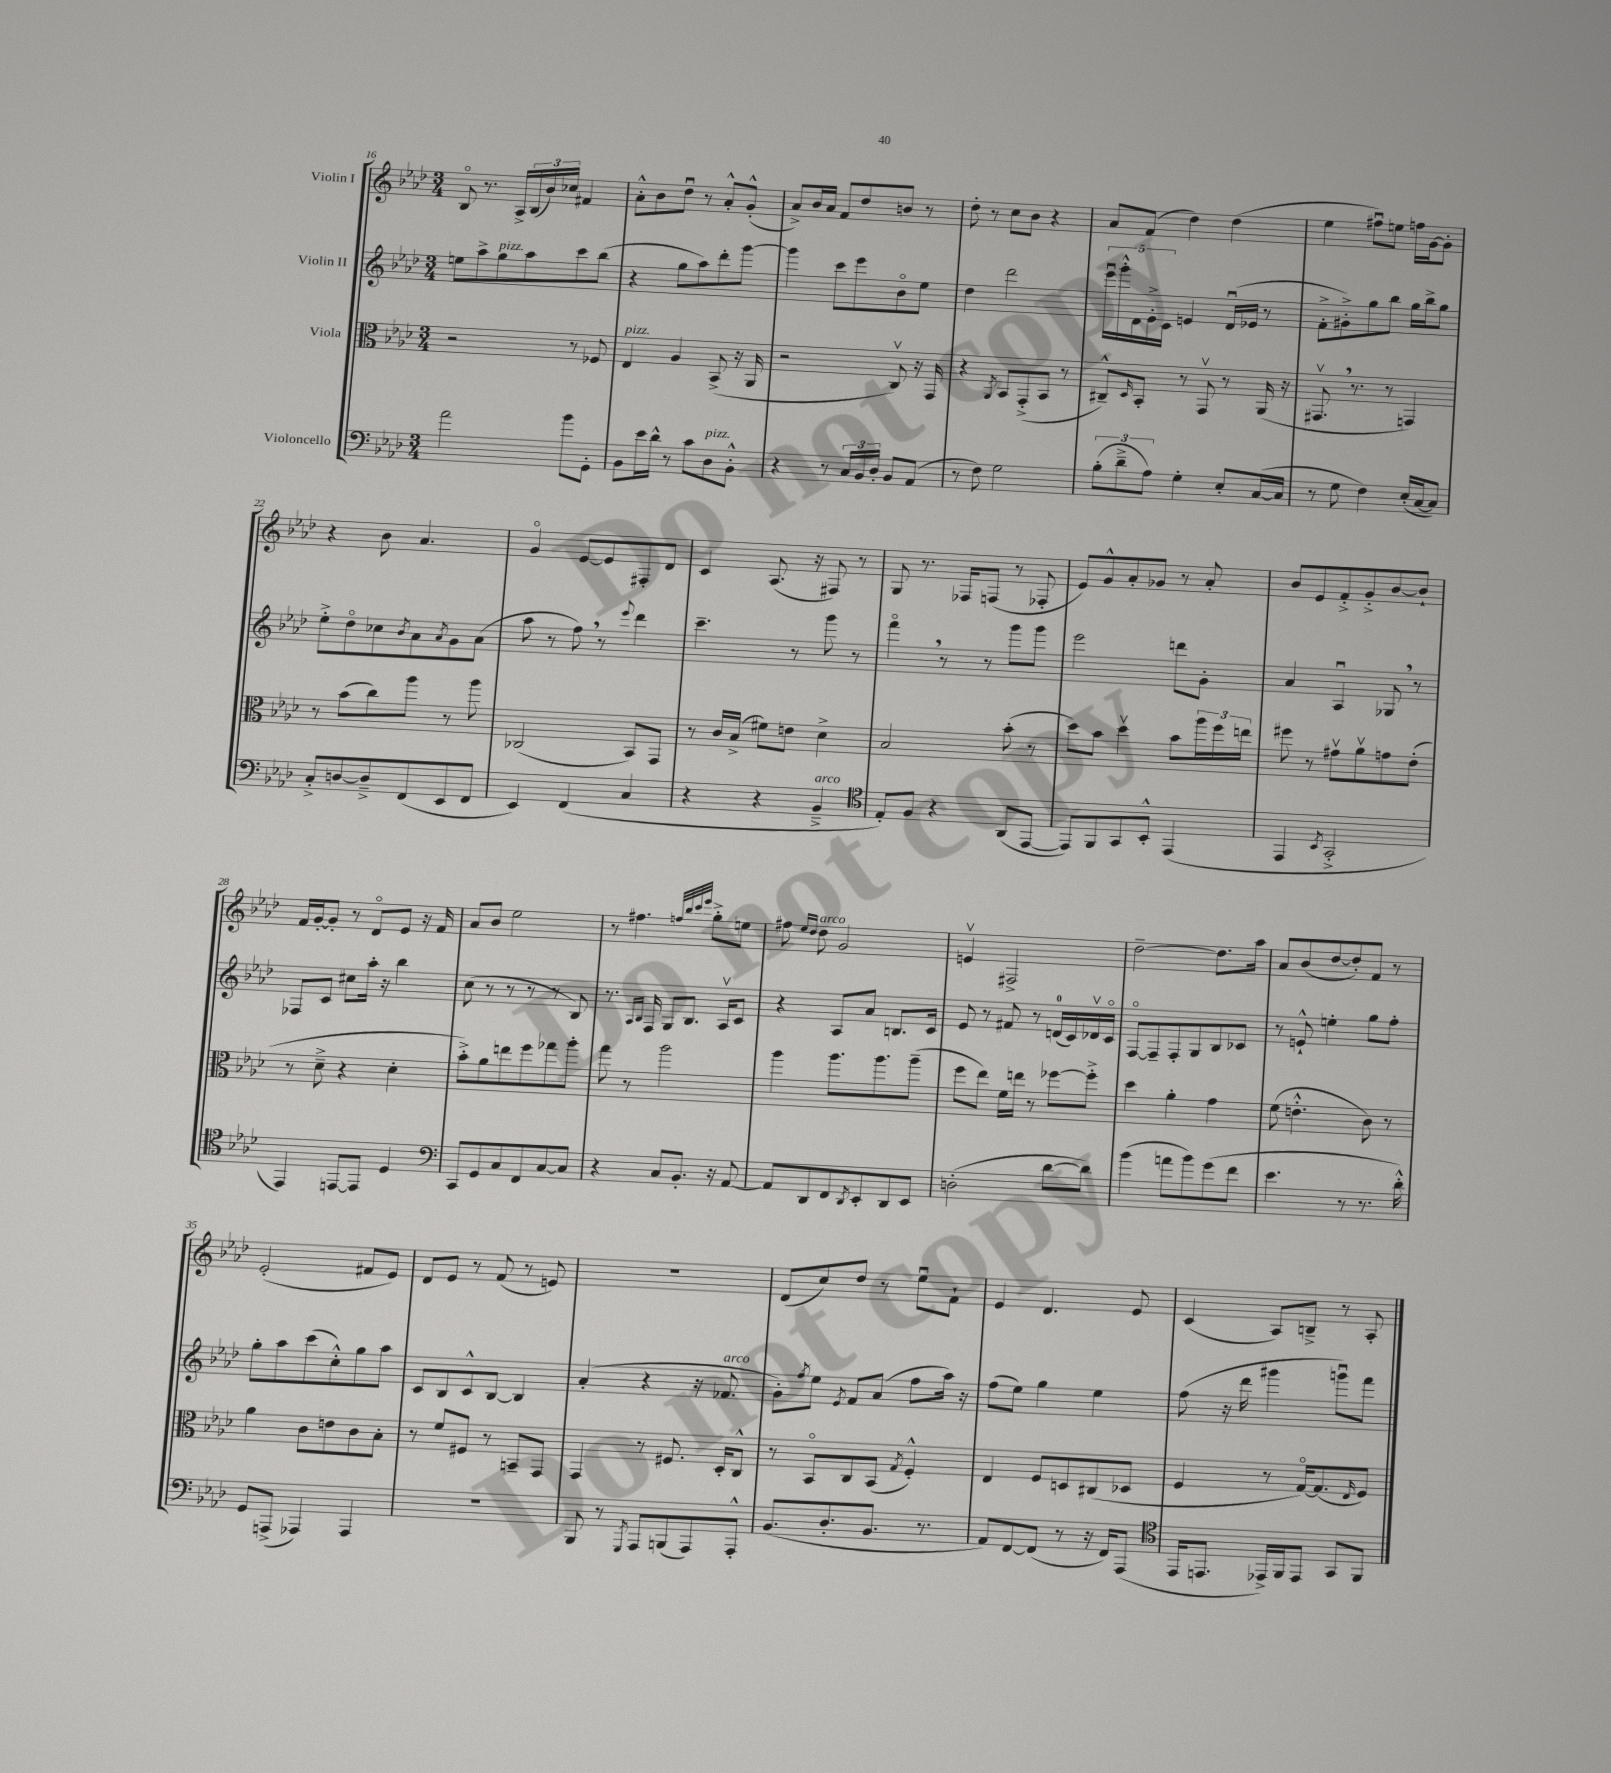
<<
\new StaffGroup <<
\new Staff = "s0" \with { instrumentName = "Violin I" } {
    \clef treble \key aes \major \numericTimeSignature \time 3/4
    bes8\flageolet r8. aes16-> \tuplet 3/2 { bes16( bes'16) ces''16 } fis'4 |
    aes'8-.-^ bes'8 des''8\downbow r8 aes'8-.-^ g'8-.-^( |
    aes'8->) bes'16 aes'16 f'8 des''8 b'8 r8 |
    des''8-. r8 c''8 bes'8 r4 |
    aes'8 f'8( des''4) des''4( |
    ees''4 fis''8\downbow) e''8 f''16 g'16~ g'8-. |
    r4 bes'8 aes'4. |
    g'4\flageolet ees'8~ ees'8 fis8-. des'8 |
    c'4 aes8.( r16 fis8) r8 |
    g8 r8. fes16 f8( r8 fes8-. |
    ees'8) g'8-^ aes'8-. ges'8 r8 aes'8-. |
    bes'8 ees'8 f'8-.-> g'8-.-> bes'8~ bes'8-! |
    f'16 g'16~-. g'8-. r8 des'8\flageolet ees'8 r16 f'16 |
    aes'8 bes'8 ees''2 |
    r8 fis''4. \grace { f''32 bes''32 c'''32 ees'''32 } g''8-.-> e''8 |
    fis''8 \grace { ees''16 des''16 } des''8^\markup { \italic "arco" } g'2 |
    e'4\upbow fis2-> |
    des''2~-- des''8. aes''16 |
    aes'8 bes'8( des''8~ des''8-.) f'8 r8 |
    ees'2-.( fis'8 ees'8) |
    des'8 ees'8 r8 f'8( r8 e'8) |
    R2. |
    des'8( c''8) des''8 r8 ees''8\downbow f'8-! |
    ees'4 des'4. ees'8 |
    c'4( aes8) b8---> r8 aes8-. \bar "|." |
}
\new Staff = "s1" \with { instrumentName = "Violin II" } {
    \clef treble \key aes \major \numericTimeSignature \time 3/4
    e''8 aes''8-> g''8^\markup { \italic "pizz." } aes''8 c'''8 bes''8( |
    r4 g''8 aes''8) des'''8-. g'''8~ |
    g'''4 c'''8 ees'''8 bes'8\flageolet ees''8 |
    des''4 des'''2 |
    \tuplet 5/4 { ees'''16\downbow g'''16-.-^ des'16 ees'16-.-> c'16 } e'4 des'16\downbow( ees'16 r8 |
    f'8-.-> gis'8-.->) g''8 bes''8 g''16 bes''16-> g''8 |
    ees''8-.-> des''8\flageolet ces''8 \acciaccatura { bes'8 } aes'8 \acciaccatura { aes'8 } g'8 aes'8( |
    aes''8 r8 f''8) \breathe r8 \appoggiatura { ees'''8 } des'''4 |
    c'''4.-- r8 g'''8 r8 |
    f'''4\flageolet \breathe r8 r8 g'''8 g'''8 |
    ees'''2 d'''8 g'8-. |
    aes'4 aes4\downbow ges8 \breathe r8 |
    fes8 c'8 cis''8 aes''16-. r16 bes''4 |
    c''8( r8 r8 r8 r8 bes8) |
    r8. \grace { aes16 bes16 } f16 g8 bes8. aes16\upbow c'8 |
    r4 aes8 aes'8 b8. c'16 |
    ees'8 r8 fis'8 r8 d'16-0( c'16) des'16\upbow c'16\flageolet |
    f8~\flageolet f8-- f8-. g8 bes8 ces'8 |
    r8 e'8-!-^ e''4-. g''8 f''8-. |
    g''8-. aes''8 c'''8( c''8-.-^) g''8 aes''8 |
    c'8 bes8 c'8-^ bes8~ bes4 |
    aes'4-.( r4 r16 fes'8.^\markup { \italic "arco" } |
    g'8-.) \acciaccatura { f''8 } ees''8 \acciaccatura { ees'8 } f'8 aes'8( f''8 aes''16) r16 |
    f''8( ees''8) g''4 ees''4 |
    f''8( r16 des'''16 gis'''4 g'''8\downbow) f'''8 \bar "|." |
}
\new Staff = "s2" \with { instrumentName = "Viola" } {
    \clef alto \key aes \major \numericTimeSignature \time 3/4
    r2 r8 fes8 |
    ees4^\markup { \italic "pizz." } aes4 bes,8->( r16 aes,16 |
    r2 c8\upbow) r16 g,16 |
    r4 \acciaccatura { aes,8 } bes,8 g,8-.->( bes,8 r8 |
    cis8---^) \grace { des16 } bes,8-. r8 g,8\upbow r8 aes,16( r16 |
    gis,8.\upbow \breathe r8. r8 g,4) |
    r8 bes'8( c''8) aes''8 r8 aes''8 |
    ces2( bes,8) g,8 |
    r8 c'16 bes16->( fis'8) e'8 des'4-> |
    bes2 bes'8-.( r8 |
    des''8) bes'8 des''4\upbow bes'8 \tuplet 3/2 { aes''16 f''16 e''16 } |
    fis''8 r8 gis'8\upbow aes'8\upbow g'8 ees'8-.( |
    r8 des'8---> r4 des'4-. |
    bes'8-.->) aes'8 e''8 f''8 ges''8 aes''8-. |
    g''8 r8 aes''2 |
    aes''4 aes''8. aes''8. aes''8--( |
    f''8 ees''8) f'16 e''16 r8 fes''8~ fes''8-.-> |
    des''4 aes'4-. g'4 |
    f'8( e'4.-.-^ c'8) r8 |
    aes'4 c'8 e'8 c'8 bes8-. |
    r8 f'8 fis8 r8 b,8-- g,8 |
    g,4 r8 fis8. des16-. c8-^ |
    r8 bes,8\flageolet c8 bes,8( \acciaccatura { g8 } f4-.-^) |
    ees4 f8 d8 cis8( des8 |
    f4 r8 g16~\flageolet) g8.( \grace { ees16 } f8) \bar "|." |
}
\new Staff = "s3" \with { instrumentName = "Violoncello" } {
    \clef bass \key aes \major \numericTimeSignature \time 3/4
    aes'2 bes'8 g,8-. |
    bes,8 ees'16 des'16-^ r8 c'8 des8^\markup { \italic "pizz." } bes,8-.-^ |
    r4 r8 \tuplet 3/2 { c16 bes,16 des16-. } bes,8 aes,8( |
    r8 f8) g2 |
    \tuplet 3/2 { bes8-.( des'8---> aes8) } g4-. ees8-. c16~( c16 |
    r8 g8 f4) ees16-.( c16~ c8) |
    c8-.-> d8~ d8---> f,8( ees,8 f,8 |
    ees,4) f,4( c4 |
    r4 r4 bes,4--->^\markup { \italic "arco" } |
    \clef tenor ees8-.) f8 r4 aes,8( ees,8~ |
    ees,8) f,8 g,8 bes,8-.-^ ees,4( |
    ees,4 \acciaccatura { bes,8 } g,2-.-> |
    ees,4) e,8~ e,8 des4 |
    \clef bass c,8 g,8 c8 f,8 c8~ c8 |
    r4 c8 bes,8.-. r16 aes,8~ |
    aes,8 des,8 f,8 \acciaccatura { des,8 } ees,8-. des,8 ees,8 |
    d2-.( des'8~ des'8) |
    bes'4( a'8 bes'8) g'8( f'8 |
    ees'4. r8 r8. des'16-.-^) |
    g,8 a,,8->( aes,,4) aes,,4 |
    R2. |
    bes,,8 r8 \acciaccatura { g,,8 } aes,,8 b,,8( aes,,8) aes,,8-.-^ |
    bes,8.( des8.-. bes,8. r8. |
    aes,8) f,8~ f,8( r8 r16 f,16) aes,,8( |
    \clef tenor ees,16 e,8. ees,16->) f,16 ees,8 g,8 f,8 \bar "|." |
}
>>
>>
\layout { \context { \Score currentBarNumber = #16 } }
